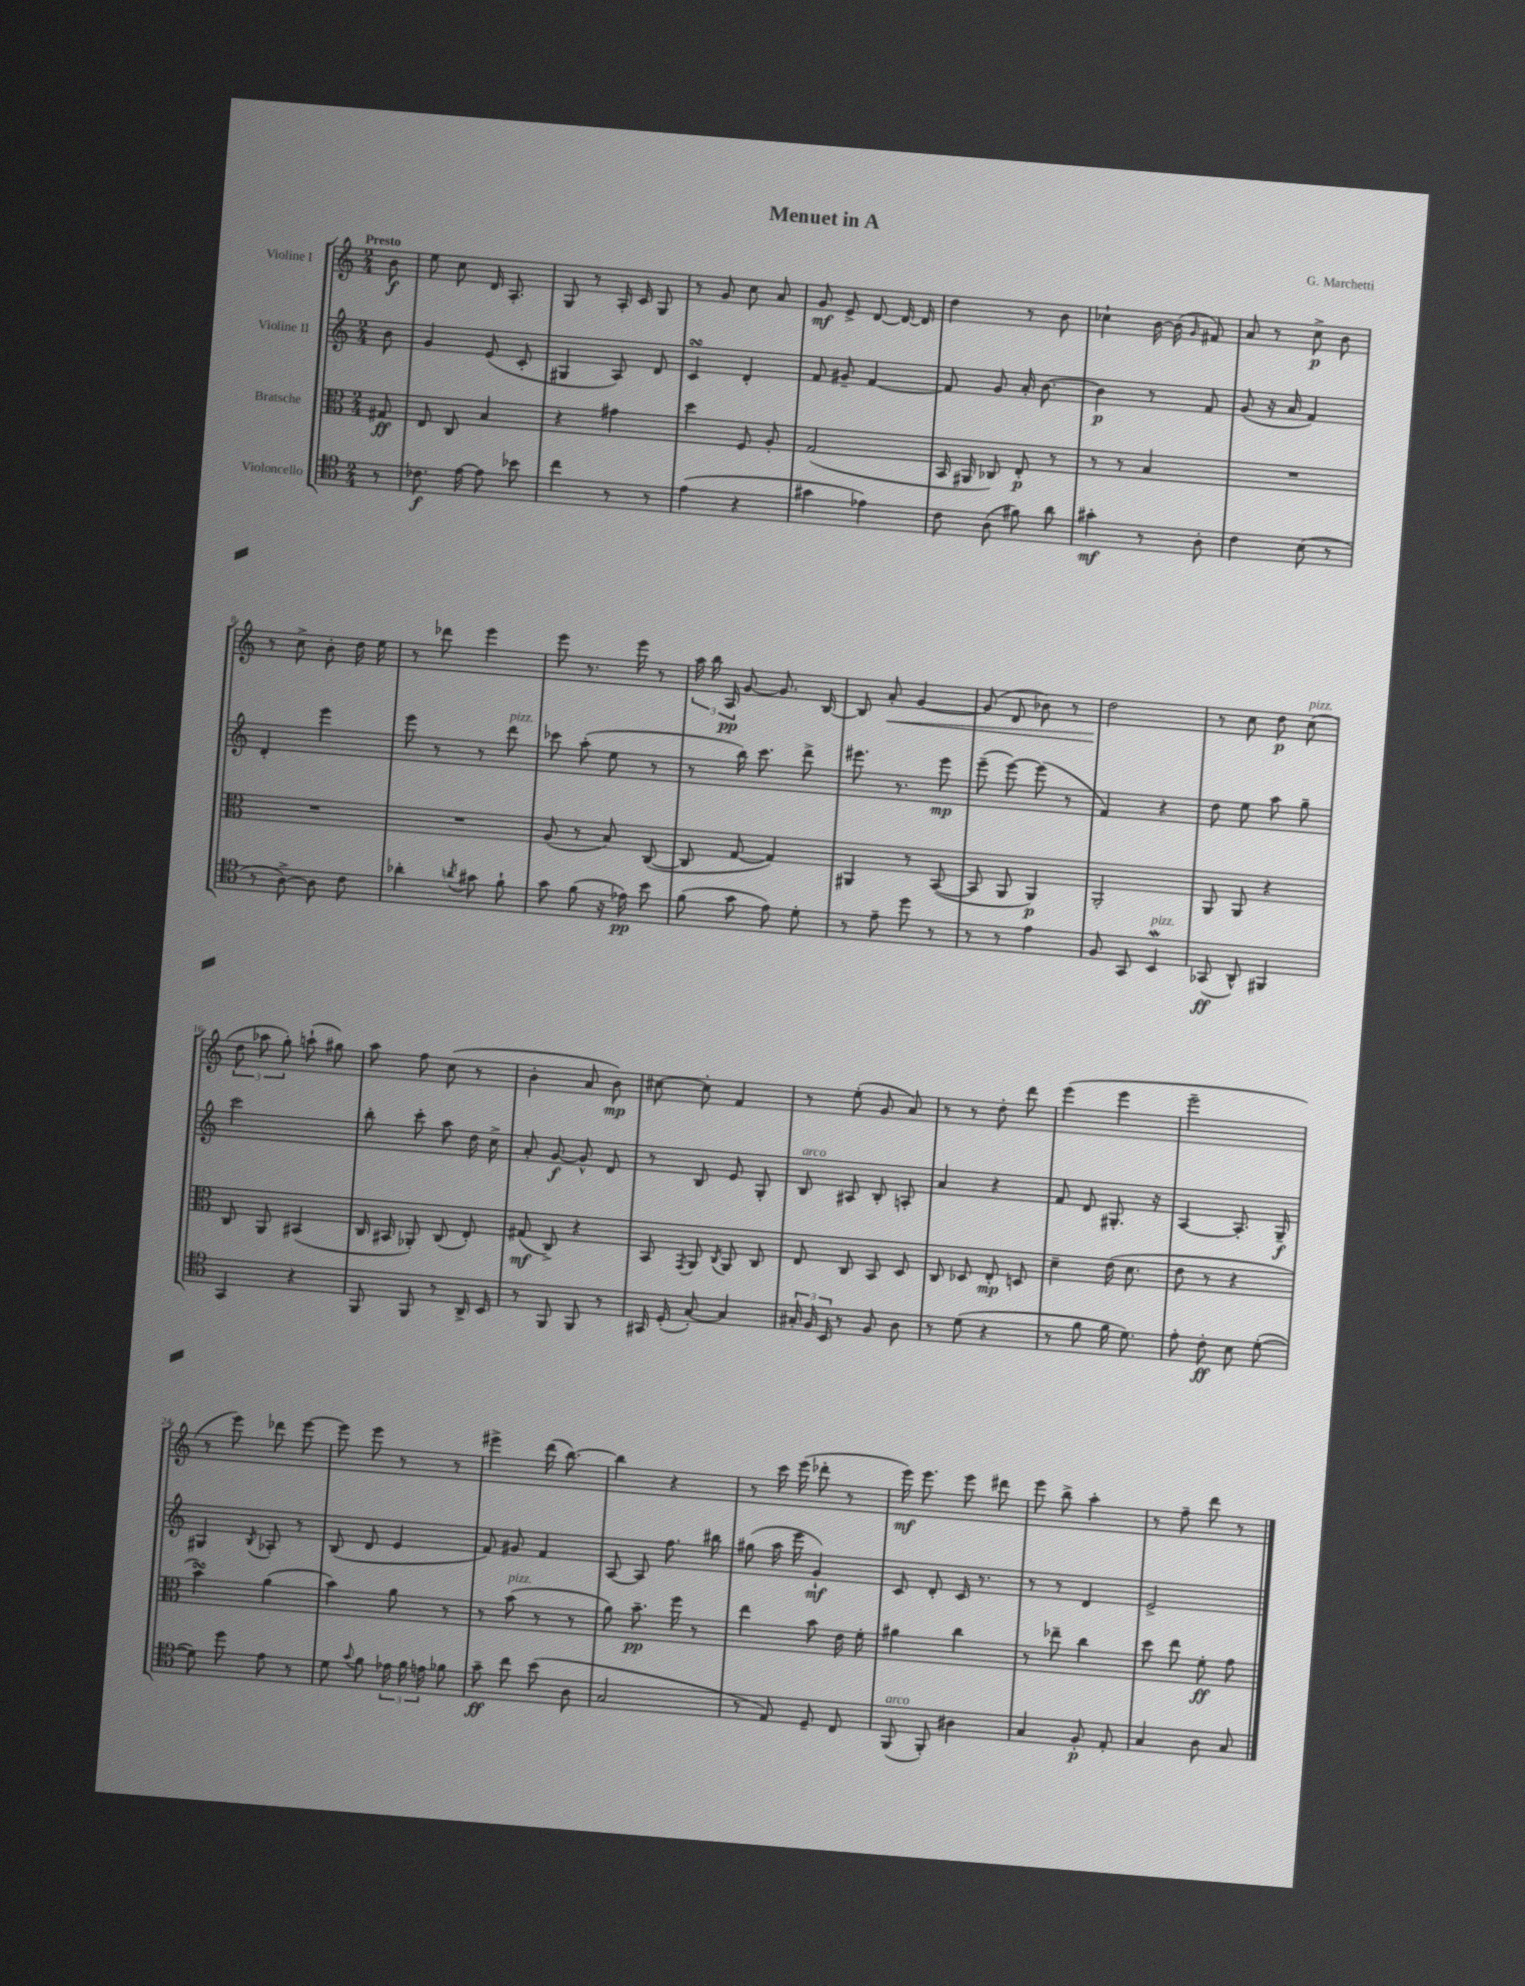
\header { title = "Menuet in A" composer = "G. Marchetti" }
<<
\new StaffGroup <<
\new Staff = "s0" \with { instrumentName = "Violine I" } {
    \clef treble \key c \major \numericTimeSignature \time 2/4 \partial 8 \tempo "Presto"
    \autoBeamOff b'8\f |
    e''8 c''8 d'16 a8.-. |
    g8 r8 a16-. c'16 g8 |
    r8 g'8 c''8 a'8 |
    g'8\mf e'8-> d'8~ d'16~ d'16 |
    d''4 r8 b'8 |
    ces''4-! b'16~ b'16( \grace { g'16 } fis'8) |
    a'8 r8 c''8->\p b'8 |
    r8 c''8-> b'8-. d''16 e''16 |
    r8 des'''8 e'''4 |
    e'''8 r8. e'''16 r8 |
    \tuplet 3/2 { a''16 b''16 a16\pp } g'8~ g'8. b16~ |
    b8 a'8-.\< g'4~ |
    g'8( d'8 bes'8) r8 |
    d''2\! |
    r8 c''8 d''8\p c''8^\markup { \italic "pizz." }( |
    \tuplet 3/2 { d''8 aes''8 g''8-.) } a''8-!( gis''8) |
    a''8 f''8 c''8( r8 |
    b'4-. a'8 b'8\mp) |
    cis''8~ cis''8-. f'4 |
    r8 e''8-.( g'8 a'8) |
    r8 r8 d''8-. d'''8 |
    e'''4( e'''4 |
    e'''2-- |
    r8 e'''8) des'''8 e'''8~ |
    e'''8 e'''8 r8 r8 |
    eis'''4-> d'''16( b''8.~) |
    b''4 r4 |
    r8 c'''16 e'''16( des'''8-. r8 |
    e'''16\mf) e'''8. e'''8 dis'''8 |
    e'''8 b''8-> a''4-. |
    r8 f''8-- d'''8 r8 \bar "|." |
}
\new Staff = "s1" \with { instrumentName = "Violine II" } {
    \clef treble \key c \major \numericTimeSignature \time 2/4 \partial 8
    \autoBeamOff b'8 |
    g'4 e'8( c'8-. |
    gis4 a8) d'8 |
    c'4\turn d'4-. |
    f'8 gis'8-- f'4~ |
    f'8 g'8 a'16-. b'8.~ |
    b'4\p r8 f'8 |
    g'8( r16 a'16 f'4) |
    d'4-. e'''4 |
    e'''8 r8 r8 d'''8^\markup { \italic "pizz." } |
    ces'''8 a''8-.( e''8 r8 |
    r8 b''16) c'''8. d'''8-> |
    eis'''8. r8. eis'''8\mp |
    e'''8--( e'''8~) e'''8( r8 |
    f'4) r4 |
    d''8 e''8 a''8 g''8-- |
    c'''2 |
    b''8-. c'''8-. a''8 d''16 c''16-> |
    a'8-. g'8~\f g'8-^ d'8 |
    r8 b8 e'8 g8-. |
    b8^\markup { \italic "arco" } ais8 b8-. a8-. |
    a'4 r4 |
    f'8 d'8 gis8.-. r16 |
    a4~ a8.-. g16--\f |
    gis4 \acciaccatura { b8 } aes8-. r8 |
    b8( d'8 e'4 |
    f'8) gis'8 f'4 |
    a8~ a8 f''8. bis''16 |
    gis''8( a''16 e'''16 g'4-!\mf) |
    c'8 d'8-. c'16 r8. |
    r8 r8 d'4 |
    e'2-> \bar "|." |
}
\new Staff = "s2" \with { instrumentName = "Bratsche" } {
    \clef alto \key c \major \numericTimeSignature \time 2/4 \partial 8
    \autoBeamOff gis8\ff |
    e8 c8 b4 |
    r4 gis'4 |
    d''4 f8 a8-. |
    g2( |
    b,16 ais,16 ces8) e8-.\p r8 |
    r8 r8 b4 |
    R2 |
    R2 |
    R2 |
    a8( r8 b8) c8~( |
    c8 g8~ g4) |
    ais,4 r8 b,8~( |
    b,8 a,8 a,4\p) |
    a,2-. |
    a,8 a,8 r4 |
    c8 a,8 bis,4( |
    c16 bis,16 aes,8-.) c8( e8-.) |
    gis8\mf( c8->) r4 |
    b,8 \acciaccatura { g,8 } a,8 \acciaccatura { c8 } a,8 c8 |
    e8 c8 b,8 d8 |
    c8 des8 e8-.\mp d8 |
    d'4-- e'16( d'8. |
    e'8 r8 r4 |
    b'4\turn) a'4( |
    b'4) a'8 r8 |
    r8 b'8^\markup { \italic "pizz." }( r8 r8 |
    a'8) b'8.--\pp f''16 r8 |
    e''4 b'8 e'16 f'16-. |
    ais'4 c''4 |
    r8 ees''8-- c''4 |
    d''8 e''8 f'8-.\ff g'8 \bar "|." |
}
\new Staff = "s3" \with { instrumentName = "Violoncello" } {
    \clef tenor \key c \major \numericTimeSignature \time 2/4 \partial 8
    \autoBeamOff r8 |
    ces'8.\f e'16~ e'8 bes'8 |
    c''4 r8 r8 |
    e'4( r4 |
    gis'4 ees'4) |
    c'8 a8( fis'8) a'8 |
    gis'4-.\mf r8 a8-. |
    c'4 b8( r8 |
    r8 a8~->) a8 c'8 |
    aes'4-. \acciaccatura { a'8 } gis'8 f'8-! |
    g'8 f'8( r16 ees'16\pp) b'8 |
    f'8( g'8 e'8) d'8-. |
    r8 e'8-- d''8 r8 |
    r8 r8 e'4 |
    f8 g,8 b,4\mordent^\markup { \italic "pizz." } |
    ges,8\ff( a,8-^) fis,4 |
    g,4 r4 |
    f,8 f,8 r8 a,16-> b,16 |
    r8 f,8 f,8 r8 |
    gis,16 d16-.( g8~-.) g4 |
    \tuplet 3/2 { gis16-. f16 b,16 } r8 f8 a8 |
    r8 d'8( r4 |
    r8 f'8 f'16 d'8.) |
    e'8-. c'8-.\ff b8 d'8~-.( |
    d'8) d''8 e'8 r8 |
    d'8 \appoggiatura { g'8 } f'8 \tuplet 3/2 { ees'16 f'16 e'16 } fes'8 |
    g'8--\ff c''8 b'8( a8 |
    g2 |
    r8 e8) d8-- c8 |
    f,8^\markup { \italic "arco" }( f,8-.) ais4 |
    g4 f8-.\p e8-. |
    g4 a8 g8 \bar "|." |
}
>>
>>
